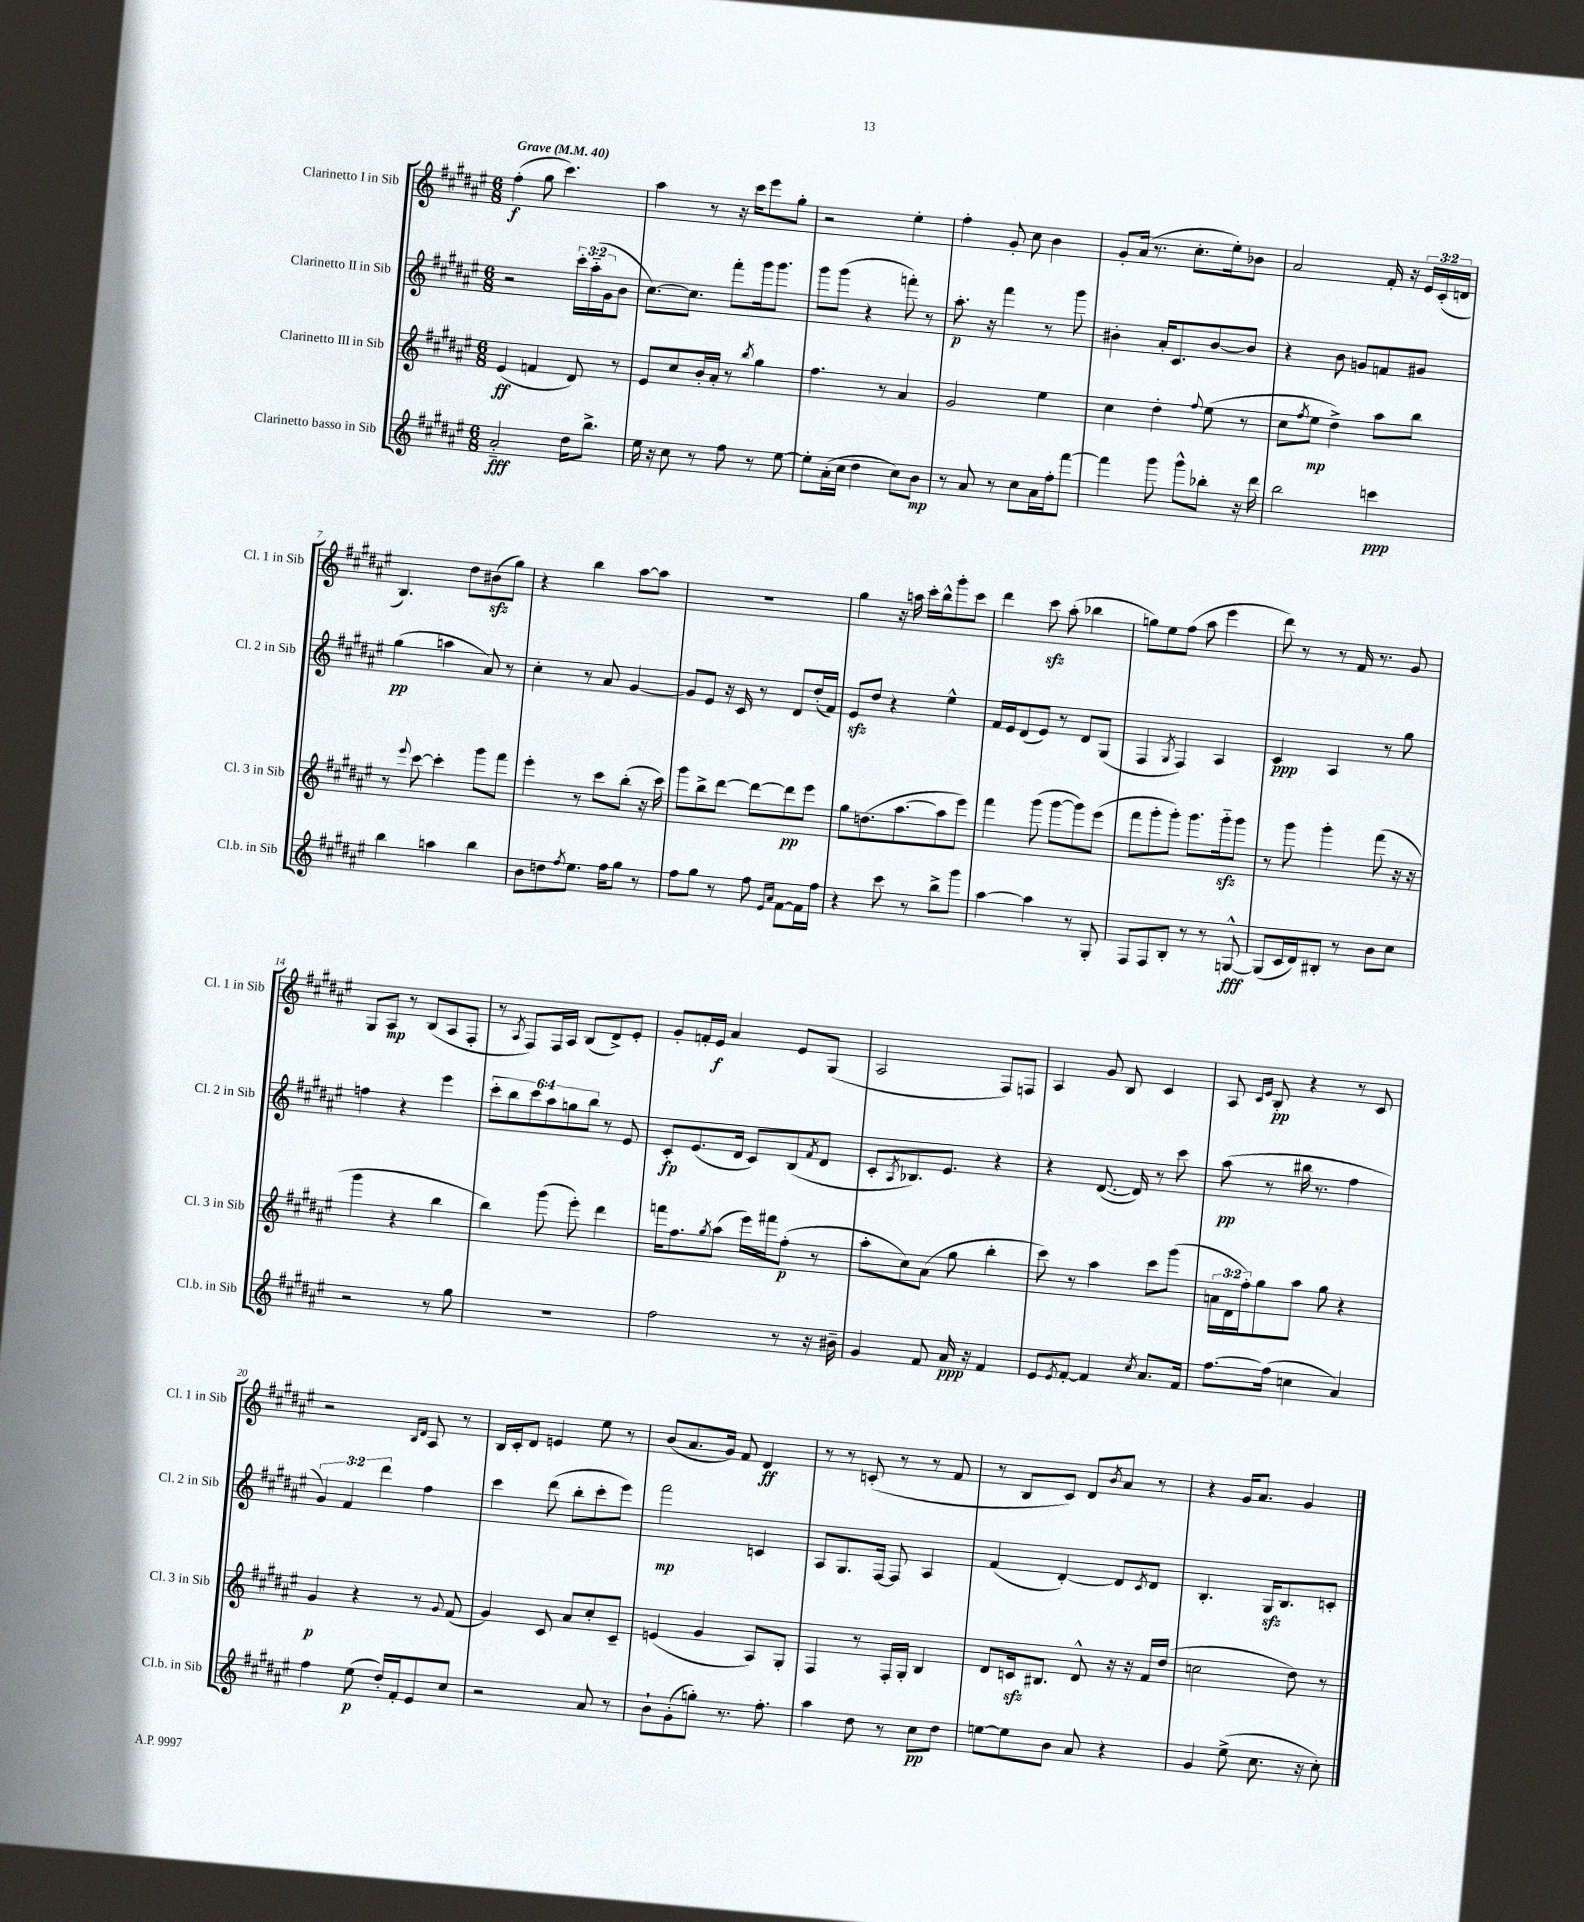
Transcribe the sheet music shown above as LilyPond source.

<<
\new StaffGroup <<
\new Staff = "s0" \with { instrumentName = "Clarinetto I in Sib" shortInstrumentName = "Cl. 1 in Sib" } {
    \clef treble \key fis \major \numericTimeSignature \time 6/8 \override Staff.TupletNumber.text = #tuplet-number::calc-fraction-text \tempo "Grave" 4 = 40
    fis''4-.\f( gis''8 cis'''4.) |
    ais''4 r8 r16 cis'''16 eis'''8 gis''8-. |
    r2 eis''4-. |
    fis''4-. gis'8-. cis''8 b'4 |
    gis'8-. ais'16( r8. cis''8.-. eis''16-.) bes'8 |
    ais'2 fis'16-. r16 \tuplet 3/2 { eis'16 cis'16-.( d'16 } |
    b4.) dis''8 bis'8\sfz( gis''8) |
    r4 b''4 ais''8~ ais''8 |
    R2. |
    gis''4 r16 a''16 cis'''16-. b''16-^ gis'''8-. cis'''8 |
    dis'''4 cis'''8\sfz ais''8-.( bes''4 |
    g''8) eis''8 fis''8( ais''8 eis'''4 |
    dis'''8) r8 r8 fis'16 r8. gis'8 |
    gis8 ais8\mp r8 b8( ais8 fis8-. |
    r8 \acciaccatura { ais8 } fis8) fis16 ais16 b8( dis'8->) eis'8-. |
    gis'8-. f'16-. eis'16\f ais'4 eis'8 gis8( |
    ais2 fis8) f8 |
    ais4 gis'8 b8 cis'4 |
    ais8 \grace { cis'16 eis'16 } b8-.\pp r4 r8 cis'8 |
    r2 \grace { b16 dis'16 } ais8 r8 |
    b16 cis'16-. dis'8 e'4 eis''8 r8 |
    b'8( ais'8. gis'16) fis'8 dis'4\ff |
    r8 r8 c'8-.( r8 r8 fis'8 |
    r8 b8 cis'8) dis'8 \acciaccatura { b'8 } ais'8 r8 |
    r4 gis'16 ais'8. gis'4 \bar "|." |
}
\new Staff = "s1" \with { instrumentName = "Clarinetto II in Sib" shortInstrumentName = "Cl. 2 in Sib" } {
    \clef treble \key fis \major \numericTimeSignature \time 6/8 \override Staff.TupletNumber.text = #tuplet-number::calc-fraction-text
    r2 \tuplet 3/2 { cis'''16-. ais''16-_( gis'16 } b'8 |
    cis''8.~) cis''8. fis'''8-. gis'''16 gis'''8. |
    gis'''8 gis'''8( r4 f'''8-.) r8 |
    ais''8.-.\p r16 fis'''4 r8 gis'''8 |
    bis'4-. ais'16-. cis'8. bis'8~ bis'8 |
    r4 b'8 g'8 f'8 gis'8 |
    gis''4\pp( a''4 ais'8) r8 |
    cis''4-. r8 ais'8 gis'4~ |
    gis'8 eis'8 r16 cis'16 r8 dis'8 dis''16-.( fis'16) |
    eis'8\sfz dis''8 r4 eis''4-^ |
    fis'16 eis'16 dis'8( eis'8) r8 dis'8 gis8( |
    fis4 \acciaccatura { gis8 } fis4) ais4 |
    cis'4\ppp ais4 r8 gis''8 |
    f''4 r4 eis'''4 |
    \tuplet 6/4 { cis'''8-. b''8 cis'''8 ais''8 g''8 b''8 } r8 eis'8 |
    cis'8-.\fp eis'8.( dis'16 cis'8) b8( \acciaccatura { fis'8 } dis'8 |
    cis'8-. \acciaccatura { ais8 } bes8.) eis'8. r4 |
    r4 dis'8.~( dis'16) r8 cis'''8 |
    ais''8\pp( r8 bis''16 r8. fis''4 |
    \tuplet 3/2 { gis'4) fis'4 dis'''4 } fis''4 |
    cis'''4 dis'''8( b''8-. cis'''8-. eis'''8) |
    fis'''2\mp c'4 |
    ais8 gis8. fis16~ fis8 ais4 |
    fis'4( dis'4~-.) dis'8 \acciaccatura { cis'8 } dis'8 |
    b4.-. gis16\sfz b8. c'8-. \bar "|." |
}
\new Staff = "s2" \with { instrumentName = "Clarinetto III in Sib" shortInstrumentName = "Cl. 3 in Sib" } {
    \clef treble \key fis \major \numericTimeSignature \time 6/8 \override Staff.TupletNumber.text = #tuplet-number::calc-fraction-text
    eis'4\ff( f'4 dis'8) r8 |
    eis'8 cis''8 b'16-. ais'16-. r8 \acciaccatura { b''8 } gis''4 |
    fis''4. r8 ais'4 |
    gis'2 eis''4 |
    cis''4 dis''4-. \appoggiatura { fis''8 } eis''8( r8 |
    cis''8 \acciaccatura { fis''8 } eis''8\mp dis''4->) ais''8 b''8 |
    r8 \appoggiatura { eis'''8 } cis'''8~ cis'''4-. gis'''8 fis'''8 |
    eis'''4-. r8 cis'''8 b''8-.( r16 cis'''16) |
    gis'''8 b''8-> dis'''8~ dis'''8~ dis'''8\pp eis'''8 |
    gis''8 d''8.( ais''8.~ ais''8 eis'''8) |
    fis'''4 gis'''8( gis'''8~ gis'''8) eis'''8( |
    fis'''8 gis'''8-. gis'''8-.) gis'''8. gis'''16-_\sfz gis'''8 |
    r8 gis'''8 gis'''4-. fis'''8( r16 r16 |
    gis'''4 r4 b''4 |
    b''4) gis'''8( eis'''8-.) dis'''4 |
    f'''16 fis''8. \acciaccatura { gis''8 } ais''8( eis'''16) fis'''16 fis''8-.\p( r8 |
    ais''8-. cis''8) ais'8( gis''8 b''4-. |
    cis'''8) r8 ais''4 cis'''8 gis'''8( |
    \tuplet 3/2 { a'16 dis'16 fis''16-.) } gis''8 ais''8 gis''8 r4 |
    gis'4\p r4 r8 \appoggiatura { gis'8 } fis'8( |
    gis'4) cis'8 ais'8 cis''8-. cis'8-- |
    e'4( gis'4 ais8) gis8-. |
    fis4 r8 fis16-. gis16-. b4 |
    dis'8 c'16\sfz bis8. dis'8-^ r16 r16 fis'16 dis''16( |
    c''2 dis''8) r8 \bar "|." |
}
\new Staff = "s3" \with { instrumentName = "Clarinetto basso in Sib" shortInstrumentName = "Cl.b. in Sib" } {
    \clef treble \key fis \major \numericTimeSignature \time 6/8
    ais'2-_\fff dis''16 b''8.-> |
    eis''16 r16 cis''8 r8 fis''8 r8 eis''8~ |
    eis''8-. ais'16-.( cis''16 dis''4 cis''8) b'8\mp |
    r8 ais'8 r8 cis''8 ais'16 fis''16-. fis'''8~ |
    fis'''4 gis'''8 gis'''8-^ bes''8-. r16 dis'''16 |
    b''2 c'''4\ppp |
    b''4 a''4 b''4 |
    b'8 d''8 \acciaccatura { fis''8 } eis''8. fis''16 gis''8 r8 |
    fis''8 gis''8 r8 fis''8 \grace { eis'16 ais'16 } fis'8~ fis'16 fis''16 |
    r4 cis'''8 r8 b''8-> gis'''8 |
    ais''4~ ais''4 r8 gis8-. |
    fis8 fis8 b8-. r8 r8 g8~-^\fff |
    g8( cis'16 dis'16) bis8-. r8 b'8 cis''8 |
    r2 r8 gis''8 |
    r2. |
    fis''2 r8 r16 bis'16-- |
    gis'4 fis'8 ais'16\ppp r16 fis'4 |
    eis'8 \acciaccatura { eis'8 } fis'8~-. fis'4 \acciaccatura { cis''8 } ais'8. fis'16 |
    fis''8.~ fis''16( c''4 ais'4) |
    fis''4 eis''8\p( dis''16-.) fis'16-. eis'8 cis''8 |
    r2 ais'8 r8 |
    b'8-! gis'8-.( g''8-.) r8. fis''8.-. |
    ais''4 dis''8 r8 cis''8\pp dis''8 |
    e''8~ e''8 b'8 ais'8 r4 |
    gis'4 eis''8->( cis''8. r16 cis''8-.) \bar "|." |
}
>>
>>
